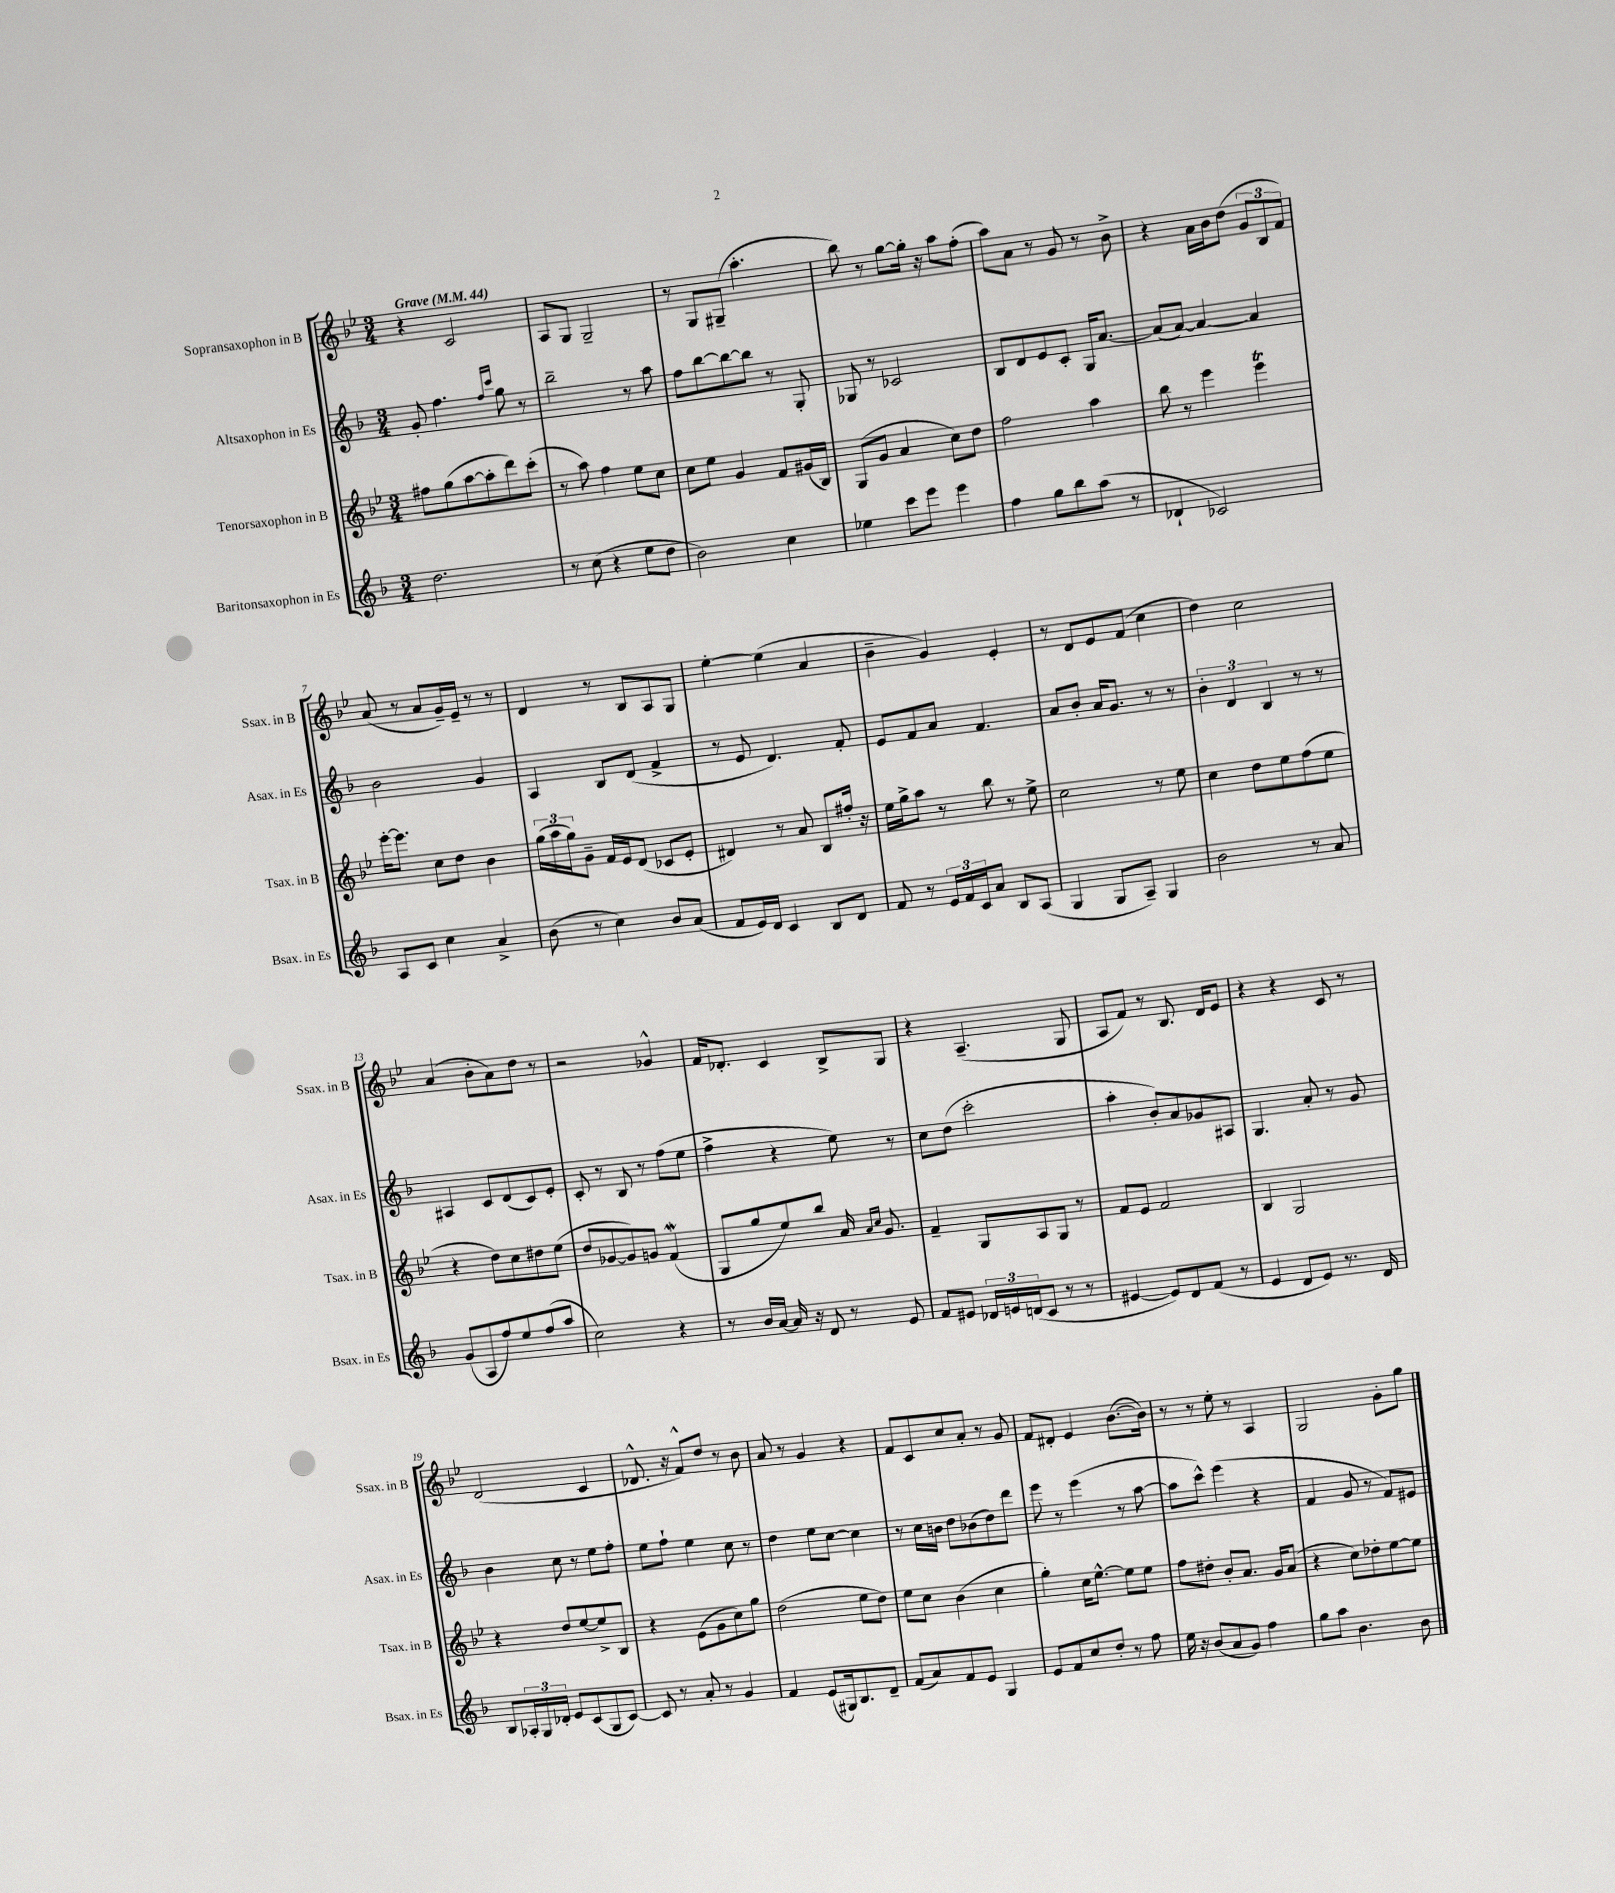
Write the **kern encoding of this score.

**kern	**kern	**kern	**kern
*staff4	*staff3	*staff2	*staff1
*clefG2	*clefG2	*clefG2	*clefG2
*k[b-]	*k[b-e-]	*k[b-]	*k[b-e-]
*M3/4	*M3/4	*M3/4	*M3/4
*MM44	*MM44	*MM44	*MM44
2.dd\	8ff#\L	8g'/	4r
.	(8gg\	4.ff\	.
.	[8aa\	.	2c/
.	8aa'\]	.	.
.	.	16qqff/LL	.
.	.	16qqccc/JJ	.
.	8ddd\)	8gg\	.
.	(8ccc'\J	8r	.
=	=	=	=
8r	8r	2bb-~\	8A/L
(8cc\	8aa\)	.	8G/J
4r	4ff\	.	2G~/
8ee\L	8ee-\L	8r	.
8dd\J	8cc\J	8aa\	.
=	=	=	=
2b-\)	8cc\L	8ff\L	8r
.	8ee-\J	[8bb-\	8G/L
.	4g/	8bb-\_	(8G#~/J
.	.	8bb-\]J	4.aa'\
4cc\	8f/L	8r	.
.	(16g#/L	8G'/	.
.	16B-/JJ)	.	.
=	=	=	=
4ee-\	(8G/L	8G-/	8bb-\)
.	8g/J	8r	8r
8ccc\L	4a/	2c-/	[8gg\L
8eee\J	.	.	16gg'\]Jk
.	.	.	16r
4eee\	8cc\L)	.	8aa\L
.	8dd\J	.	(8ff'\J
=	=	=	=
4ff\	2ff\	8B-/L	8aa\L)
.	.	8d/	8a\J
8gg\L	.	8e/	8r
8bb-\	.	8c'/J	8g/
(8aa\J	4aa\	16G/LK	8r
.	.	[8.a/J	.
8r	.	.	8b-^\
=	=	=	=
4d-`/	8bb-\	(8a/]L	4r
.	8r	[8a/J)	.
2c-/)	4eee-\	4a/_	16a\LL
.	.	.	16b-\J
.	.	.	(8dd\J
.	4eee-\	4a/]	12g/L
.	.	.	12B-/
.	.	.	12f/J)
=	=	=	=
8A/L	[16eee-'\LK	2b-\	(8a/
.	8.eee-\]J	.	.
8c/J	.	.	8r
4cc\	8cc\L	.	8a/L
.	8dd\J	.	16g~/L)
.	.	.	16e-~/JJ
4a^/	4b-\	4g/	8r
.	.	.	8r
=	=	=	=
(8b-\	(24gg\LL	4A/	4d/
.	24aa\	.	.
.	24gg\J)	.	.
8r	8g~\J	.	.
4cc\)	16f/LL	8B-/L	8r
.	16e-/J	.	.
.	(8d/J	(8d/J	8B-/L
8b-/L	8c-/L	4f^/	8A/
(8a/J	8e-'/J	.	8G/J
=	=	=	=
8f/L	4d#/)	8r	[4ee-'\
16e/L)	.	8e/	.
16d/JJ	.	.	.
4c/	8r	4.d/)	(4ee-\]
.	8a/	.	.
8B-/L	8B-/L	.	4a/
8d/J	16ff#'/Jk	8f'/	.
.	16r	.	.
=	=	=	=
8f/	16ee-\LL	8e/L	4b-~\
.	16gg^\J	.	.
8r	8aa\J	8f/	.
24e/LL	8r	8a/J	4g/)
24f/	.	.	.
24c/J	.	.	.
8a/J	8bb-\	4.f/	.
8B-/L	8r	.	4e-'/
(8A/J	8ee-^\	.	.
=	=	=	=
4G/	2cc\	8a/L	8r
.	.	8b-'/J	8d/L
8G/L	.	16a/LK	8e-/
.	.	8.g/J	.
8A~/J)	.	.	(8f/J
4G/	8r	8r	4cc\
.	8ee-\	8r	.
=	=	=	=
2b-\	4cc\	6b-'\	4dd\)
.	.	6d/	.
.	8dd\L	.	2cc\
.	.	6B-/	.
.	8ee-\	.	.
8r	(8ff\	8r	.
8a/	8ee-\J	8r	.
=	=	=	=
(8g/L	4r	4A#/	(4a/
8A/	.	.	.
8ff/)	8dd\L)	8c/L	8b-'\L
8ee/	8cc\	(8d/	8a\)
(8ff/	8dd#\	8c/)	8dd\J
8aa/J	(8ee-\J	8e'/J	8r
=	=	=	=
2cc\)	8dd/L	8c'/	2r
.	[8g-/	8r	.
.	8g-/])	8B-/	.
.	8g/J	8r	.
4r	(4f/	(8ff\L	4g-^^/
.	.	8ee\J	.
=	=	=	=
8r	8G/L	4ff^\	16f/LK
.	.	.	8.d-'/J
16b-/LL	8gg/	.	.
[16a/JJ	.	.	.
16a/]	8ee-/)	4r	4c/
16r	.	.	.
8d/	8bb-/J	.	.
8r	16a/	8ee\)	8B-^/L
.	16qqa/LL	.	.
.	16qqcc/JJ	.	.
.	8.g/	.	.
8e/	.	8r	8G/J
=	=	=	=
8f/L	4f~/	8cc\L	4r
8e#/J	.	(8dd\J	.
24d-/LL	8G/L	2ccc'\	(4.A~/
24e/	.	.	.
(24d/J	.	.	.
8c/J	8A/	.	.
8r	8G/J	.	.
8r	8r	.	8G/
=	=	=	=
[4e#/	8f/L	4aa'\	8A/L
.	8e-/J	.	8f/J)
8e#/]L)	2f/	8b-'/L)	8r
8d/	.	8a/	8.B-/
(8f/J	.	8g-/	.
.	.	.	16d/LK
8r	.	8A#/J	8e-/J
=	=	=	=
4e/	4B-/	4.G/	4r
8d/L	2G/	.	4r
8e/J)	.	8a'/	.
8.r	.	8r	8c/
.	.	8g/	8r
16d/	.	.	.
=	=	=	=
8B-/L	4r	4b-\	(2d/
24A-'/L	.	.	.
24G/	.	.	.
24d-'/JJ	.	.	.
8e/L	8dd/L	8cc\	.
(8c/	[8ee-/	8r	.
8G/	8ee-^/]	8ee\L	4c/
[8c/J)	8B-/J	8ff'\J	.
=	=	=	=
8c/]	4r	8ee\L	8.d-^^/
8r	.	8ff`\J	.
.	.	.	16r
8a'/	(8e-\L	4ee\	8f^^/L)
8r	8g\	.	8dd/J
4g/	8cc\)	8cc\	8r
.	8gg\J	8r	8b-\
=	=	=	=
4f/	(2dd\	4dd\	8a/
.	.	.	8r
(8e/L	.	8ee\L	4g/
16G#/k)	.	[8cc\J	.
8.B-/	.	.	.
.	8ee-\L	4cc\]	4r
8d~/J	8dd\J)	.	.
=	=	=	=
(8f/L	8ee-\L	8r	8f/L
8a/)	8cc\J	16cc\LL	8c/
.	.	16b\JJ	.
8f/	(4b-\	8dd\L	8cc/
8e/J	.	(8b-\	8a'/J
4G/	4cc\	8dd\)	8r
.	.	8ddd\J	8g/
=	=	=	=
8e/L	4gg'\)	8eee\	8f/L
8f/	.	8r	8d#'/J
8cc/	16cc\LK	(4eee\	4e-/
.	[8.ee-^^\J	.	.
8dd'/J	.	.	.
8r	8ee-\]L	8r	([8.b-\L
8ff\	8ee-\J	[8aa\	.
.	.	.	16b-\]Jk)
=	=	=	=
16ee\	8ff\L	8aa\]L	8r
16r	.	.	.
(8b-/L	8dd#'\J	8ccc^^\J)	8r
8a/	8b-'/L	(4eee\	8ee-'\
8g/J)	8.a/J	.	8r
4ff\	.	4r	4A/
.	16g/LK	.	.
.	(8a/J	.	.
=	=	=	=
8gg\L	4r	4f/	2G/
8aa\J	.	.	.
4.b-\	8cc\L)	8g/	.
.	8dd-'\	8r	.
.	[8ee-\	8f/L)	8g'\L
8b-\	8ee-\]J	8e#/J	8gg\J
==	==	==	==
*-	*-	*-	*-
